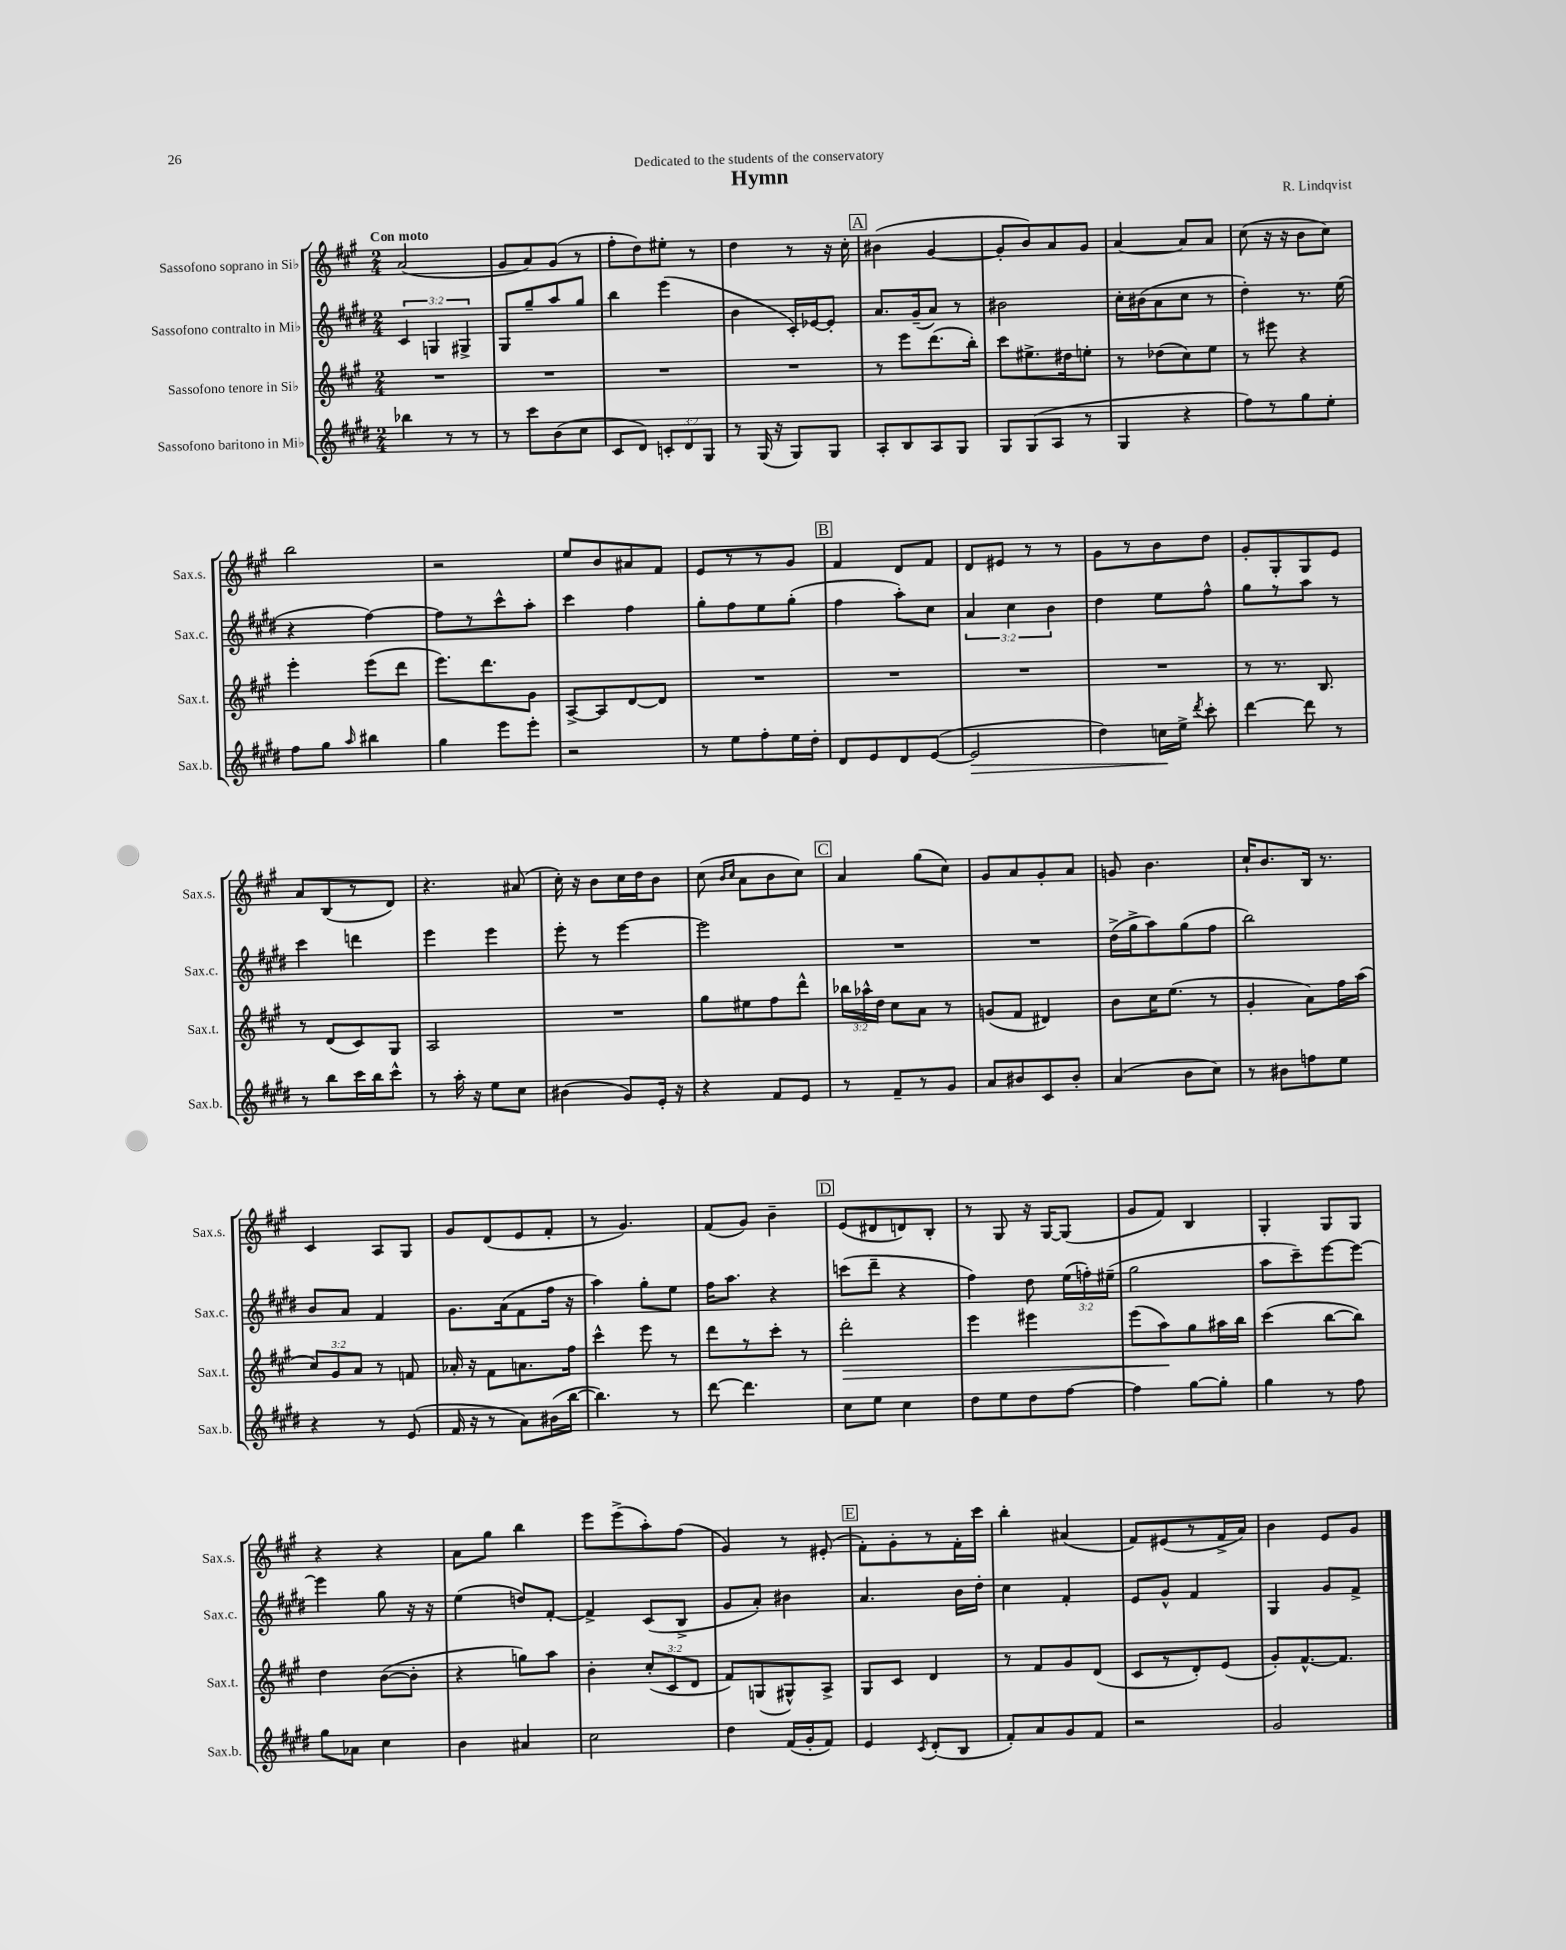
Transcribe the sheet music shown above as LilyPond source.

\header { title = "Hymn" composer = "R. Lindqvist" dedication = "Dedicated to the students of the conservatory" }
<<
\new StaffGroup <<
\new Staff = "s0" \with { instrumentName = "Sassofono soprano in Sib" shortInstrumentName = "Sax.s." } {
    \clef treble \key a \major \numericTimeSignature \time 2/4 \tempo "Con moto"
    \autoBeamOff a'2( |
    gis'8[ a'8) gis'8]( r8 |
    fis''8[-. d''8) eis''8]-. r8 |
    d''4 r8 r16 cis''16-. |
    \mark \markup { \box "A" } bis'4( gis'4~ |
    gis'8[-. b'8) a'8 gis'8] |
    a'4~ a'8[ a'8] |
    cis''8( r16 r16 b'8[ cis''8]) |
    b''2 |
    r2 |
    e''8[ b'8 ais'8 fis'8] |
    e'8[ r8 r8 gis'8] |
    \mark \markup { \box "B" } fis'4 d'8[ fis'8] |
    d'8[ eis'8] r8 r8 |
    gis'8[ r8 b'8 d''8] |
    gis'8[-. gis8-. gis8 e'8] |
    a'8[ b8( r8 d'8]) |
    r4. ais'8( |
    cis''16-.) r16 b'8[ cis''16 d''16 b'8] |
    cis''8( \grace { b'16[ cis''16] } a'8[ b'8 cis''8]) |
    \mark \markup { \box "C" } a'4 gis''8[( cis''8]) |
    gis'8[ a'8 gis'8-. a'8] |
    g'8 b'4. |
    cis''16[-! b'8. b16] r8. |
    cis'4 a8[ gis8] |
    gis'8[ d'8( e'8 fis'8]-. |
    r8 gis'4.) |
    fis'8[( gis'8]) b'4-- |
    \mark \markup { \box "D" } e'8[( dis'8 d'8) b8]-. |
    r8 gis8 r16 gis16[~ gis8]( |
    gis'8[ fis'8]) b4 |
    gis4-. gis8[ gis8] |
    r4 r4 |
    a'8[ gis''8] b''4 |
    e'''8[ e'''8->( a''8-.) fis''8]( |
    gis'4) r8 eis'8-.( |
    \mark \markup { \box "E" } fis'8[-.) gis'8-. r8 fis'16-. cis'''16] |
    b''4-. ais'4( |
    fis'8[) eis'8( r8 fis'16-> a'16]) |
    b'4 e'8[ gis'8] \bar "|." |
}
\new Staff = "s1" \with { instrumentName = "Sassofono contralto in Mib" shortInstrumentName = "Sax.c." } {
    \clef treble \key e \major \numericTimeSignature \time 2/4 \override Staff.TupletNumber.text = #tuplet-number::calc-fraction-text
    \autoBeamOff \tuplet 3/2 { cis'4 g4 gis4-> } |
    gis8[ gis''8-- a''8 gis''8] |
    b''4 e'''4( |
    b'4 cis'16[-.) ees'16~ ees'8]-. |
    \mark \markup { \box "A" } a'8.[ gis'16--( a'8]) r8 |
    bis'2 |
    cis''16[-. bis'16( a'8 cis''8] r8 |
    dis''4-.) r8. e''16( |
    r4 fis''4~) |
    fis''8[ r8 cis'''8-^ a''8]-. |
    cis'''4 fis''4 |
    gis''8[-. fis''8 e''8 gis''8]-.( |
    \mark \markup { \box "B" } fis''4 a''8[-.) cis''8] |
    \tuplet 3/2 { a'4 cis''4 b'4 } |
    dis''4 e''8[ fis''8]-^ |
    gis''8[ r8 a''8] r8 |
    cis'''4 d'''4 |
    e'''4 e'''4 |
    e'''8-. r8 e'''4~ |
    e'''2 |
    \mark \markup { \box "C" } R2 |
    R2 |
    dis''16[->( gis''16-> a''8) gis''8( fis''8] |
    b''2) |
    b'8[ a'8] fis'4 |
    gis'8.[ a'16( fis'8 fis''16] r16 |
    a''4) gis''8[-. e''8] |
    fis''16[ a''8.] r4 |
    \mark \markup { \box "D" } c'''8[( dis'''8]-- r4 |
    fis''4) dis''8 \tuplet 3/2 { e''16[( f''16-.) eis''16]--( } |
    gis''2 |
    a''8[ cis'''8--) e'''8~ e'''8]~ |
    e'''4 gis''8 r16 r16 |
    e''4( d''8[) fis'8]~-. |
    fis'4-> cis'8[( b8]-> |
    gis'8[ a'8]-.) bis'4 |
    \mark \markup { \box "E" } a'4. b'16[ dis''16]-. |
    cis''4 fis'4-. |
    e'8[ gis'8]-^ fis'4 |
    gis4 gis'8[ fis'8]-> \bar "|." |
}
\new Staff = "s2" \with { instrumentName = "Sassofono tenore in Sib" shortInstrumentName = "Sax.t." } {
    \clef treble \key a \major \numericTimeSignature \time 2/4 \override Staff.TupletNumber.text = #tuplet-number::calc-fraction-text
    \autoBeamOff R2 |
    R2 |
    R2 |
    R2 |
    \mark \markup { \box "A" } r8 e'''8[ d'''8.( b''16]-.) |
    cis'''8[ eis''8.-> dis''16 e''8]-. |
    r8 des''8[( cis''8) e''8] |
    r8 eis'''8 r4 |
    e'''4-. e'''8[( d'''8] |
    e'''8.[) d'''8. gis'8] |
    a8[~-> a8 d'8~ d'8] |
    R2 |
    \mark \markup { \box "B" } R2 |
    R2 |
    R2 |
    r8 r8. b8. |
    r8 d'8[( cis'8) gis8] |
    a2 |
    R2 |
    gis''8[ eis''8 fis''8 d'''8]-^ |
    \mark \markup { \box "C" } \tuplet 3/2 { bes''16[ aes''16-^ d''16] } cis''8[ a'8] r8 |
    g'8[( fis'8] dis'4) |
    b'8[ cis''16 e''8.]( r8 |
    gis'4-. a'8[) fis''16 a''16]( |
    \tuplet 3/2 { cis''8[) gis'8 a'8] } r8 f'8 |
    aes'16-. r16 fis'8[ a'8. fis''16] |
    cis'''4-^ e'''8 r8 |
    d'''8[ r8 cis'''8]-. r8 |
    \mark \markup { \box "D" } d'''2-.\> |
    e'''4 eis'''4 |
    e'''8[( a''8\!) gis''8 ais''16 b''16] |
    cis'''4( b''8[~ b''8]) |
    d''4 b'8[~( b'8]-. |
    r4 g''8[) a''8] |
    b'4-. \tuplet 3/2 { cis''8[-.( cis'8 d'8] } |
    fis'8[) g8( gis8-^) a8]-> |
    \mark \markup { \box "E" } gis8[ cis'8] d'4 |
    r8 fis'8[ gis'8 d'8]( |
    cis'8[ r8 d'8-.) e'8]( |
    gis'8[-.) fis'8.~-^ fis'8.] \bar "|." |
}
\new Staff = "s3" \with { instrumentName = "Sassofono baritono in Mib" shortInstrumentName = "Sax.b." } {
    \clef treble \key e \major \numericTimeSignature \time 2/4 \override Staff.TupletNumber.text = #tuplet-number::calc-fraction-text
    \autoBeamOff bes''4 r8 r8 |
    r8 cis'''8[ b'8( cis''8] |
    cis'8[ dis'8]) \tuplet 3/2 { c'8[-. dis'8 gis8] } |
    r8 gis16( r16 gis8[) gis8] |
    \mark \markup { \box "A" } a8[-. b8 a8 gis8] |
    gis8[ gis8( a8] r8 |
    gis4 r4 |
    fis''8[) r8 gis''8 e''8]-. |
    fis''8[ gis''8] \grace { a''16 } bis''4 |
    gis''4 e'''8[ e'''8]-. |
    r2 |
    r8 e''8[ fis''8-. e''16 dis''16]-. |
    \mark \markup { \box "B" } dis'8[ e'8 dis'8 e'8]~( |
    e'2\> |
    dis''4) c''16[\! e''16]-> \acciaccatura { dis'''8 } cis'''8-. |
    dis'''4~ dis'''8 r8 |
    r8 b''8[ cis'''16 b''16 cis'''8]-^ |
    r8 a''16-. r16 e''8[ cis''8] |
    bis'4( gis'8[) e'16]-. r16 |
    r4 fis'8[ e'8] |
    \mark \markup { \box "C" } r8 fis'8[-- r8 gis'8] |
    a'8[ bis'8 cis'8 bis'8]-. |
    a'4( b'8[ cis''8]) |
    r8 bis'8[ f''8 e''8] |
    r4 r8 e'8( |
    fis'16 r16 r8 a'8[) bis'16( b''16]~ |
    b''4.) r8 |
    dis'''8~ dis'''4. |
    \mark \markup { \box "D" } cis''8[ e''8] cis''4 |
    dis''8[ e''8 dis''8 fis''8]~ |
    fis''4 gis''8[~ gis''8]-. |
    gis''4 r8 fis''8 |
    gis''8[ aes'8] cis''4 |
    b'4 ais'4 |
    cis''2 |
    dis''4 fis'16[( gis'16-. fis'8]) |
    \mark \markup { \box "E" } e'4 \acciaccatura { cis'8 } dis'8[-.( b8] |
    fis'8[-.) a'8 gis'8 fis'8] |
    r2 |
    gis'2 \bar "|." |
}
>>
>>
\layout { \context { \Score \remove "Bar_number_engraver" } }
